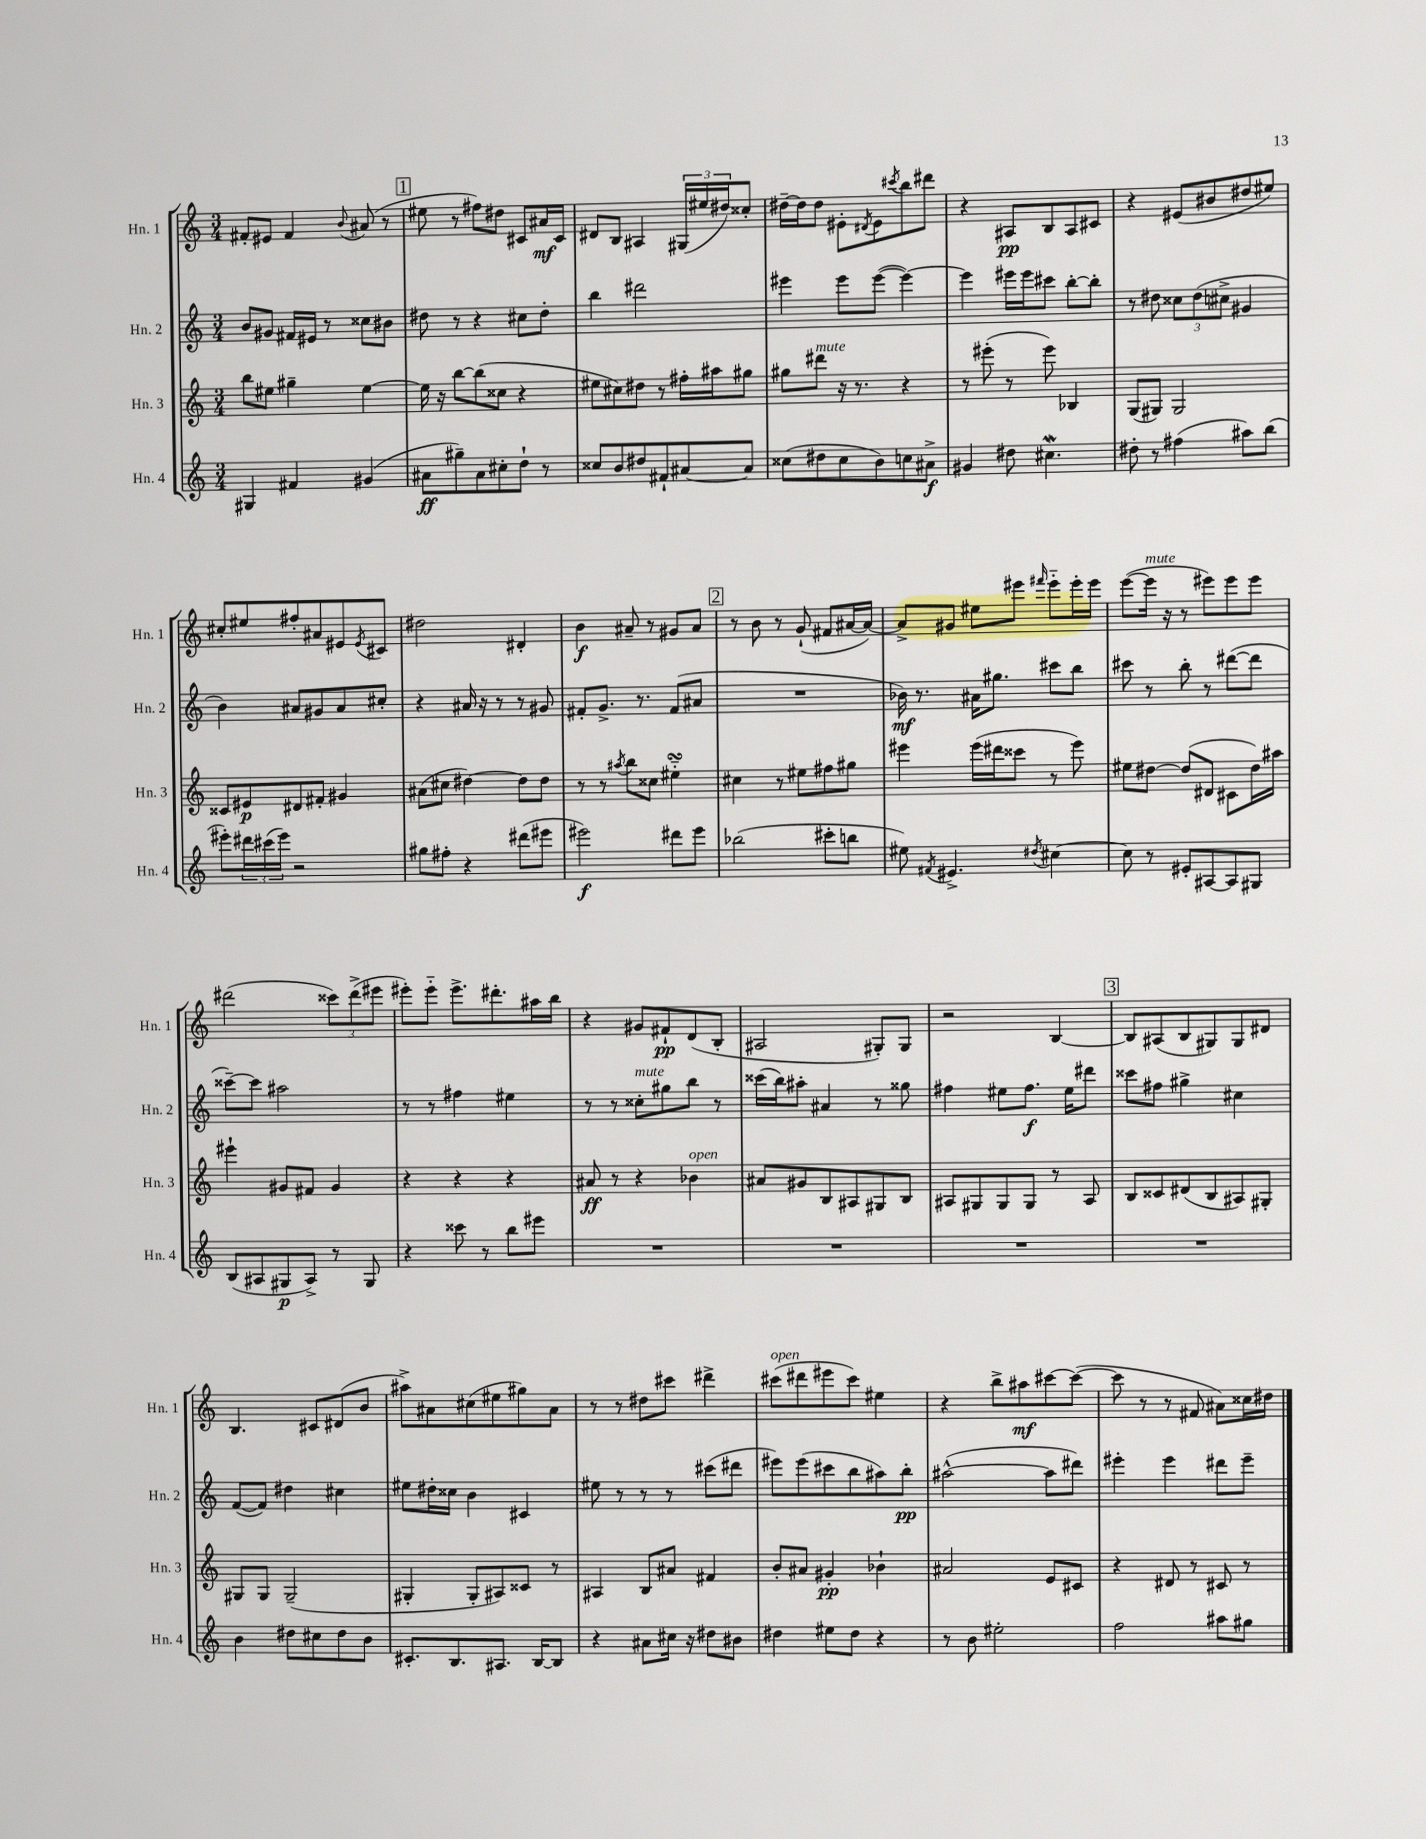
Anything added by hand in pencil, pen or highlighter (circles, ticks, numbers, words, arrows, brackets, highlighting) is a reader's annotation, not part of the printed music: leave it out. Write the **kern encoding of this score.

**kern	**kern	**kern	**kern
*staff4	*staff3	*staff2	*staff1
*clefG2	*clefG2	*clefG2	*clefG2
*k[]	*k[]	*k[]	*k[]
*M3/4	*M3/4	*M3/4	*M3/4
4G#	8bb	8b	8f#'
.	8ee#	8g#	8e#
4f#	4gg#~	16f#	4f#
.	.	16e#	.
.	.	8r	.
.	.	.	8qqb
(4g#	[4ee#	8cc##	(8a#
.	.	8b#	8r
=	=	=	=
8a#	16ee#]	8dd#	8ee#
.	16r	.	.
8gg#~)	[8bb	8r	8r
8a#	(8bb]	4r	8ff#)
8cc#'	8cc##	.	8dd#
8dd`	4r	8cc#	8c#
8r	.	8dd#'	16a#
.	.	.	16c#
=	=	=	=
8cc##	8ee#	4bb	8d#
8b	8cc#)	.	8B
8dd#	8dd#	2ddd#	4A#
8f#`	8r	.	.
[8a#	16ff#'	.	(24G#
.	.	.	24ee#
.	16aa#	.	.
.	.	.	24dd#)
8a#]	8gg#	.	8cc##'
=	=	=	=
(8cc##	8gg#	4eee#	[16dd#~
.	.	.	16dd#]
8dd#	8ddd#	.	8dd#
8cc##	16r	8eee#	8e#'
.	8.r	.	.
.	.	.	8qd#
8b)	.	([8eee#	8e#
.	.	.	8qccc#
8cc	4r	4eee#_)	8bb
8a#^	.	.	8ddd#
=	=	=	=
4g#	8r	4eee#]	4r
.	(8eee#'	.	.
8dd#	8r	16eee#	8A#
.	.	16eee#	.
4.cc#	8eee#)	8ccc#	8B
.	4B-	[8bb'	8A#
.	.	8bb']	8c#
=	=	=	=
8dd#'	(8G	8r	4r
8r	8G#)	8dd#	.
(4ff#	2G#	12cc##	(8e#
.	.	(12dd#	.
.	.	.	8b#
.	.	12cc#^	.
8aa#)	.	4g#	8dd#
(8bb	.	.	8ee#)
=	=	=	=
8eee#')	8c##	4b)	8cc#'
24ddd#	8e#	.	8ee#
(24ccc#	.	.	.
24eee#)	.	.	.
2r	8d#	8a#	8ff#'
.	8f#'	8g#	8a#
.	4g#	8a#	8e#
.	.	.	8qe#
.	.	8cc#'	8c#
=	=	=	=
8gg#	(8a#	4r	2dd#
8ff#'	8cc#	.	.
4r	[4dd#)	16a#	.
.	.	16r	.
.	.	8r	.
(8ddd#	8dd#]	8r	4d#'
8eee#	8dd#	8g#	.
=	=	=	=
2eee#)	8r	8f#'	4b
.	8r	8.g^	.
.	8qaa#	.	.
.	8bb	.	8a#~
.	.	8.r	.
.	8cc##	.	8r
8ddd#	4ee#'~	(8f#	8g#
8eee#	.	8a#	8a#
=	=	=	=
(2bb-	4cc#	2.r	8r
.	.	.	8b
.	8r	.	8r
.	8ee#	.	(8g`
8ccc#'	8ff#	.	8f#
8bb	8gg#	.	[16a#
.	.	.	16a#_)
=	=	=	=
8ee#)	4eee#	16b-)	8a#^]
.	.	8.r	.
8qf#	.	.	.
4.e#^	.	.	8g#
.	(16eee#	16a#	8ee#
.	16ddd#	8.gg#	.
.	8ccc##	.	8eee#
8qdd#	.	.	16qqfff#
[4cc#	8r	8ccc#	8eee#'~
.	8eee#)	8bb	16eee#'
.	.	.	16eee#
=	=	=	=
8cc#]	8ee#	8ccc#	([8eee
8r	[8dd#	8r	16eee]
.	.	.	16r
8e#'	(8dd#]	8bb'	8r
[8A#	8d#	8r	8eee#)
8A#]	8c#	([8ddd#	8eee#
8G#	16dd#)	8ddd#]	8eee#
.	16aa#	.	.
=	=	=	=
(8B	4eee#`	[8ccc##~)	(2ddd#
8A#	.	8ccc##]	.
8G#	8g#	2aa#	.
8A#^)	8f#	.	.
8r	4g#	.	12ccc##)
.	.	.	(12ddd#^
8G#	.	.	.
.	.	.	12eee#
=	=	=	=
4r	4r	8r	8eee#')
.	.	8r	8eee#'~
8ccc##	4r	4ff#	8.eee#^
8r	.	.	.
.	.	.	8.ddd#'
8bb	4r	4ee#	.
8eee#	.	.	16aa#
.	.	.	16bb
=	=	=	=
2.r	8a#	8r	4r
.	8r	8r	.
.	4r	8cc##'	8g#
.	.	8gg#	8f#`
.	4b-	8bb	(8d
.	.	8r	8B'
=	=	=	=
2.r	8a#	(16ccc##	2A#
.	.	16bb)	.
.	8g#	8aa#'	.
.	8B	4a#	.
.	8A#	.	.
.	8G#	8r	8G#')
.	8B	8gg##	8G#
=	=	=	=
2.r	8A#	4ff#	2r
.	8G#	.	.
.	8G#	8ee#	.
.	8G#	8.ff#	.
.	8r	.	[4B
.	.	16ee#	.
.	8A#	8ddd#	.
=	=	=	=
2.r	8B	8ccc##	8B]
.	8c##	8ff#	(8A#
.	(8d#	4gg#^	8B
.	8B	.	8G#)
.	8A#)	4cc#	8G#
.	8G#'	.	8d#
=	=	=	=
4b	8G#	([8f	4.B
.	8G#	8f])	.
8dd#	(2G#~	4dd#	.
8cc#	.	.	8c#
8dd#	.	4cc#	(8d#
8b	.	.	8b
=	=	=	=
8.c#'	4G#'	8ee#	8aa#^)
.	.	16dd#'	8a#
8.B	.	16cc##	.
.	8G#'	4b	(8cc#
8.A#	8A#)	.	8ee#
.	8c##	4c#	8gg#)
[16B	.	.	.
8B]	8r	.	8a#
=	=	=	=
4r	4A#	8ee#	8r
.	.	8r	8r
8a#	8B	8r	8dd#
16cc#	8a#	8r	8ccc#
16r	.	.	.
8dd#	4f#	(8ccc#	4ddd#^
8b#	.	8ddd#	.
=	=	=	=
4dd#	8b'	8eee#)	(8ccc#
.	8a#	(8eee#	8ddd#
8ee#	4g#'	8ccc#	8eee#
8dd#	.	8bb	8ccc#)
4r	4b-`	8aa#)	4ee#
.	.	8bb'	.
=	=	=	=
8r	2a#	([2aa#^^	4r
8b	.	.	.
2ee#'	.	.	8bb^
.	.	.	8aa#
.	8e	8aa#]	[8ccc#
.	8c#	8ddd#)	(8ccc#_
=	=	=	=
2ff	4r	4eee#'	8ccc#]
.	.	.	8r
.	8d#	4eee#	8r
.	8r	.	8f#
8aa#	8c#	8ddd#	8a#)
8gg#	8r	8eee#~	16cc##
.	.	.	16dd#
==	==	==	==
*-	*-	*-	*-
